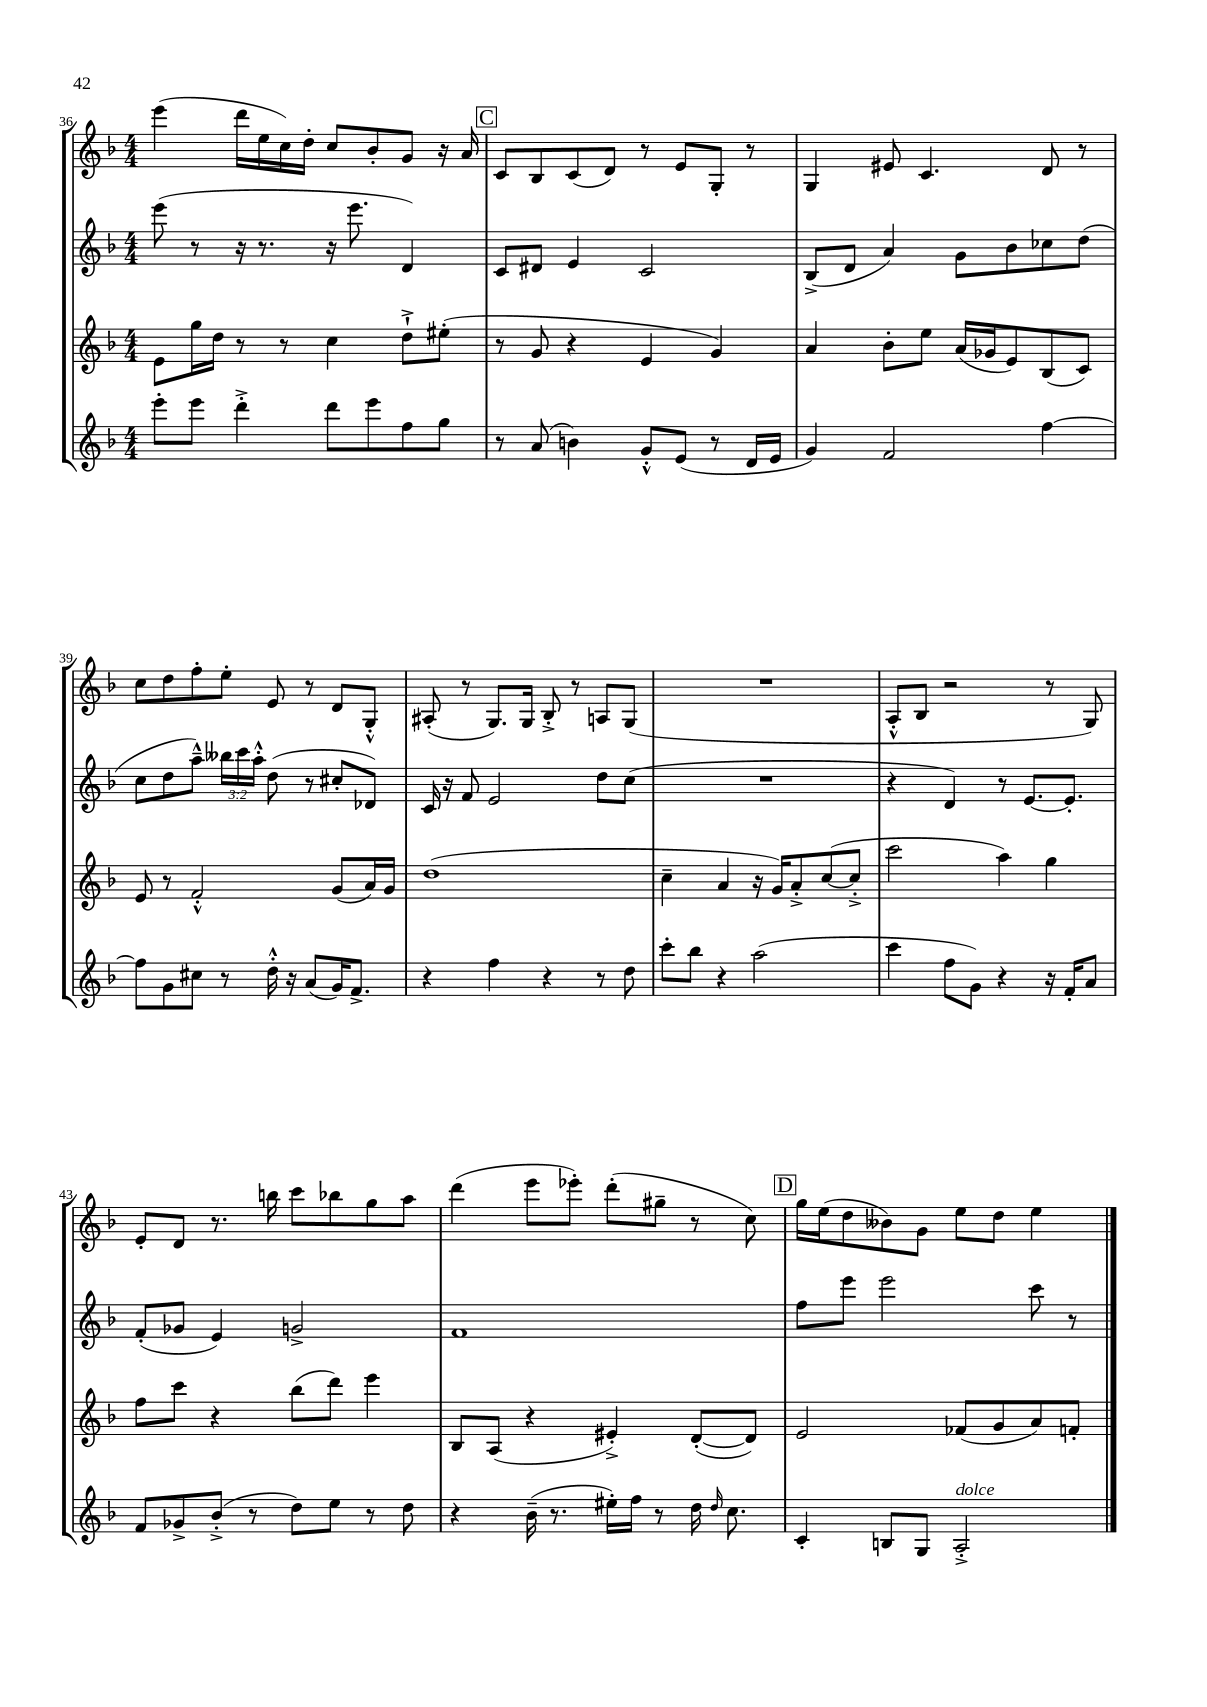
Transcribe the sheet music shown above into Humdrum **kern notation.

**kern	**kern	**kern	**kern
*part4	*part3	*part2	*part1
*staff4	*staff3	*staff2	*staff1
*clefG2	*clefG2	*clefG2	*clefG2
*k[b-]	*k[b-]	*k[b-]	*k[b-]
*M4/4	*M4/4	*M4/4	*M4/4
=36	=36	=36	=36
8eee'\L	8e\L	(8eee\	(4eee\
8eee\J	16gg\L	8r	.
.	16dd\JJ	.	.
4ddd'^\	8r	16r	16ddd\LL
.	.	8.r	16ee\
.	8r	.	16cc\)
.	.	.	16dd'\JJ
8ddd\L	4cc\	16r	8cc/L
.	.	8.eee\	.
8eee\	.	.	8b-'/
8ff\	8dd`^\L	4d/)	8g/J
8gg\J	(8ee#X'\J	.	16r
.	.	.	16a/
!!LO:REH:place=s1:t=C
=37	=37	=37	=37
8r	8r	8c/L	8c/L
(8a/	8g/	8d#X/J	8B-/
4bn\)	4r	4e/	(8c/
.	.	.	8d/J)
8g'^^/L	4e/	2c/	8r
(8e/J	.	.	8e/L
8r	4g/)	.	8G'/J
16d/LL	.	.	8r
16e/JJ	.	.	.
=38	=38	=38	=38
4g/)	4a/	(8B-^/L	4G/
.	.	8d/J	.
2f/	8b-'\L	4a/)	8e#X/
.	8ee\J	.	4.c/
.	(16a/LL	8g\L	.
.	16g-X/J	.	.
.	8e/)	8b-\	.
[4ff\	(8B-/	8cc-X\	8d/
.	8c/J)	(8dd\J	8r
!!LO:LB:g=z
=39	=39	=39	=39
8ff\L]	8e/	8cc\L	8cc\L
8g\	8r	8dd\	8dd\
8cc#X\J	2f'^^/	8aa~^^\J)	8ff'\
8r	.	24bb--X\LL	8ee'\J
.	.	24ccc\	.
.	.	24aa'^^\JJ	.
16dd'^^\	.	(8dd\	8e/
16r	.	.	.
(8a/L	.	8r	8r
16g/K)	(8g/L	8cc#X'/L	8d/L
8.f^/J	.	.	.
.	16a/L)	8d-X/J)	8G'^^/J
.	16g/JJ	.	.
=40	=40	=40	=40
4r	(1dd	16c/	(8A#X'/
.	.	16r	.
.	.	8f/	8r
4ff\	.	2e/	8.G/L)
.	.	.	16G/Jk
4r	.	.	8B-'^/
.	.	.	8r
8r	.	8dd\L	8An/L
8dd\	.	(8cc\J	(8G/J
=41	=41	=41	=41
8ccc'\L	4cc~\	1r	1r
8bb-\J	.	.	.
4r	4a/	.	.
(2aa\	16r	.	.
.	16g/KL)	.	.
.	8a'^/	.	.
.	([8cc/	.	.
.	8cc'^/J]	.	.
=42	=42	=42	=42
4ccc\	2ccc\	4r	8A'^^/L
.	.	.	8B-/J
8ff\L	.	4d/)	2r
8g\J)	.	.	.
4r	4aa\)	8r	.
.	.	[8.e/L	.
16r	4gg\	.	8r
16f'/KL	.	8.e'/J]	.
8a/J	.	.	8G/)
!!LO:LB:g=z
=43	=43	=43	=43
8f/L	8ff\L	(8f'/L	8e'/L
8g-X^/	8ccc\J	8g-X/J	8d/J
(8b-'^/J	4r	4e/)	8.r
8r	.	.	.
.	.	.	16bbn\
8dd\L)	(8bb-\L	2gn^/	8ccc\L
8ee\J	8ddd\J)	.	8bb-X\
8r	4eee\	.	8gg\
8dd\	.	.	8aa\J
=44	=44	=44	=44
4r	8B-/L	1f	(4ddd\
.	(8A/J	.	.
(16b-~\	4r	.	8eee\L
8.r	.	.	.
.	.	.	8eee-X'\J)
16ee#X'\LL)	4e#X'^/)	.	(8ddd'\L
16ff\JJ	.	.	.
8r	.	.	8gg#X~\J
16dd\	([8d'/L	.	8r
16qqdd/	.	.	.
8.cc\	.	.	.
.	8d/J])	.	8cc\)
!!LO:REH:place=s1:t=D
=45	=45	=45	=45
4c'/	2e/	8ff\L	16gg\LL
.	.	.	(16ee\J
.	.	8eee\J	8dd\
8Bn/L	.	2eee\	8b--X\)
8G/J	.	.	8g\J
!LO:TX:a:i:t=dolce	!	!	!
2A'^/	(8f-X/L	.	8ee\L
.	8g/	.	8dd\J
.	8a/)	8ccc\	4ee\
.	8fn'/J	8r	.
==	==	==	==
*-	*-	*-	*-
